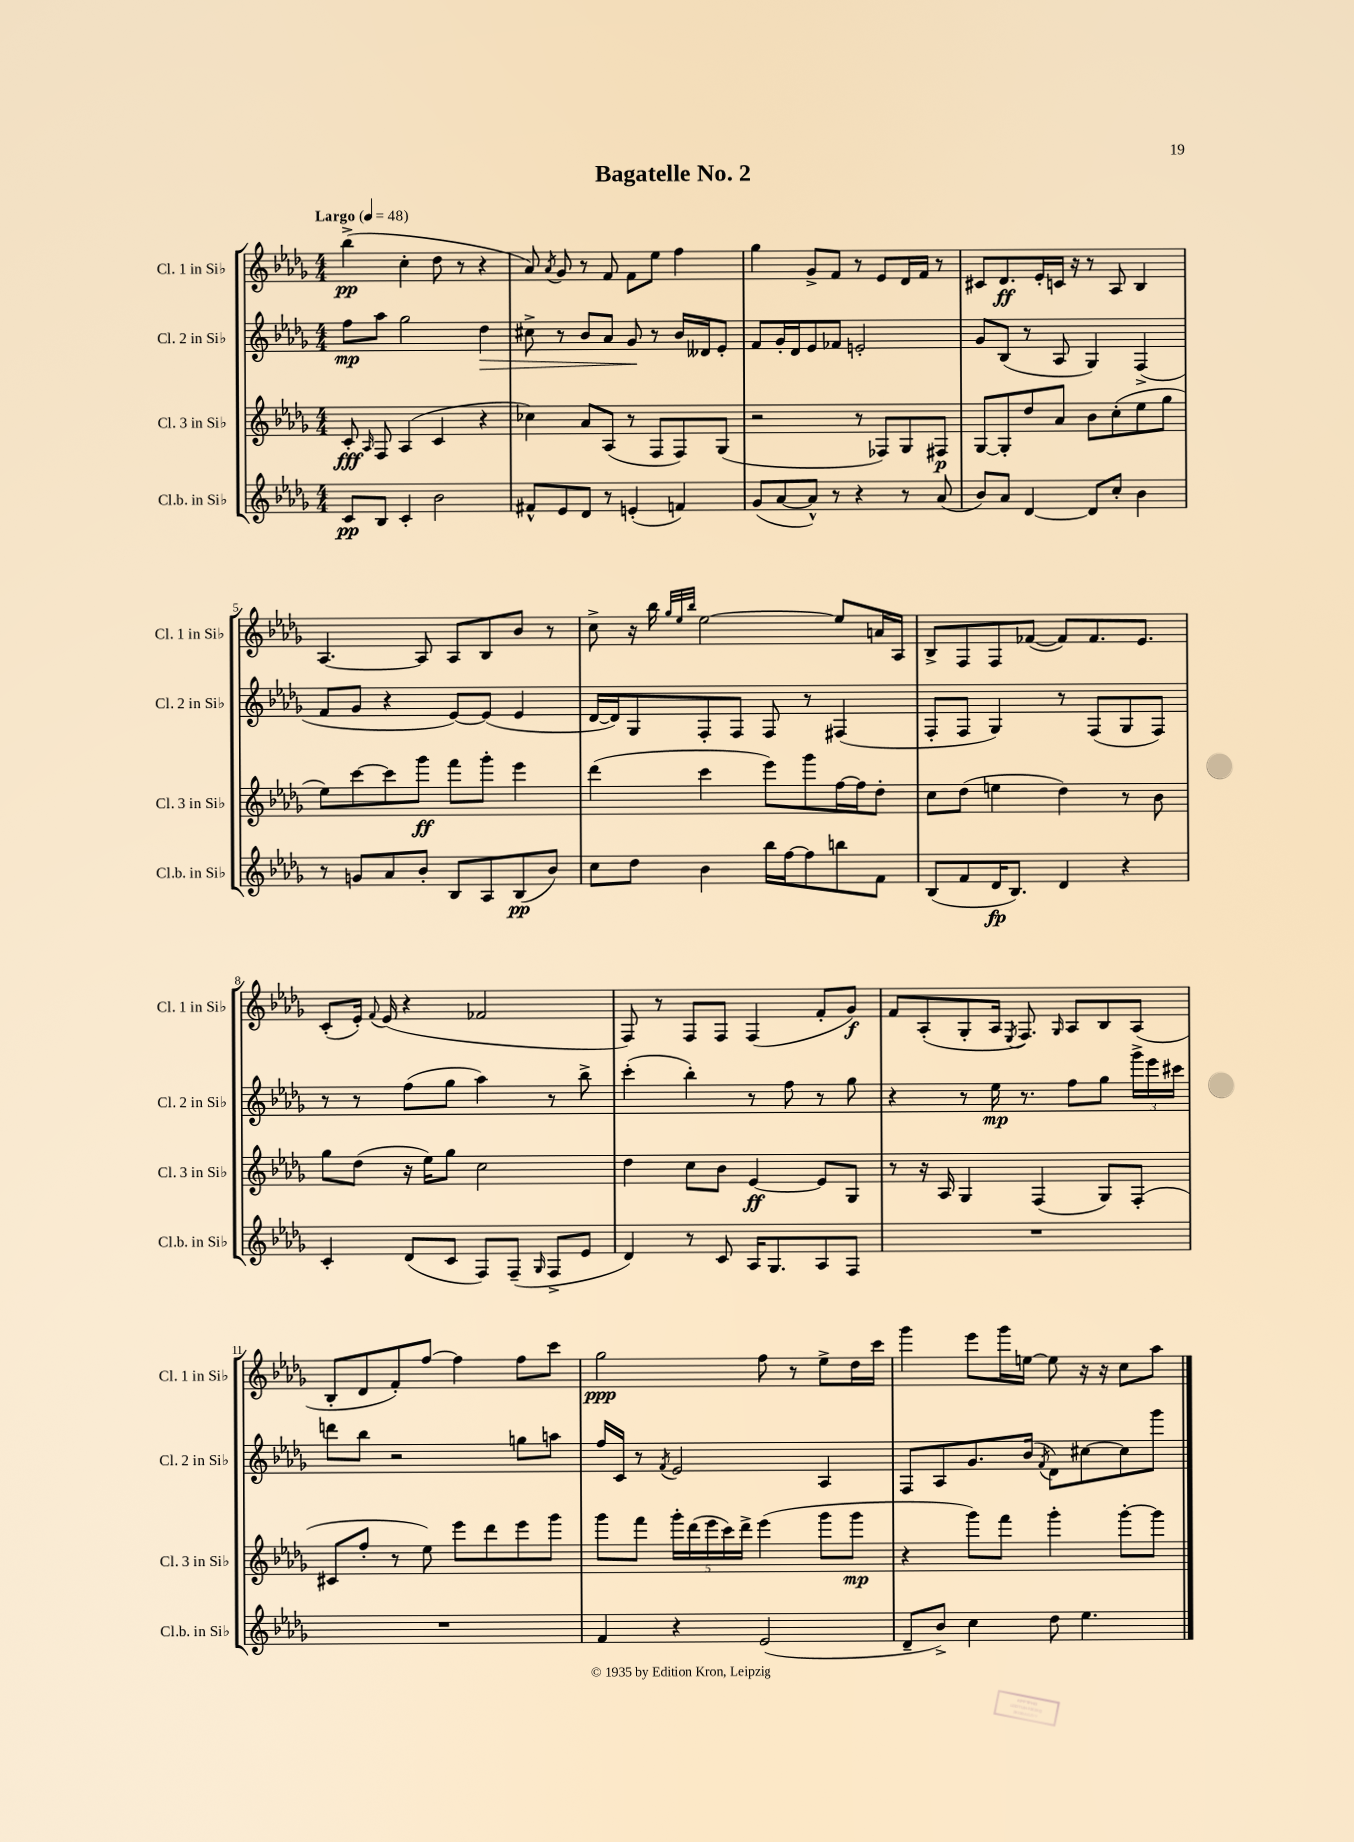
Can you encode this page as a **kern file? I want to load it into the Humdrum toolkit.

**kern	**kern	**kern	**kern
*staff4	*staff3	*staff2	*staff1
*clefG2	*clefG2	*clefG2	*clefG2
*k[b-e-a-d-g-]	*k[b-e-a-d-g-]	*k[b-e-a-d-g-]	*k[b-e-a-d-g-]
*M4/4	*M4/4	*M4/4	*M4/4
*MM48	*MM48	*MM48	*MM48
8c	8c'	8ff	(4bb-^
.	16qqA-	.	.
8B-	8F	8aa-	.
4c'	(4A-	2gg-	4cc'
2b-	4c	.	8dd-
.	.	.	8r
.	4r	4dd-	4r
=	=	=	=
8f#^^	4cc-)	8cc#^	8a-)
.	.	.	8qa-
8e-	.	8r	8g-
8d-	8a-	8b-	8r
8r	(8A-	8a-	8f
(4e'	8r	8g-	8f
.	8F	8r	8ee-
4f)	8F)	16b-	4ff
.	.	16d--	.
.	(8G-	8e-'	.
=	=	=	=
(8g-	2r	8f	4gg-
[8a-	.	16g-'	.
.	.	16d-	.
8a-^^])	.	8e-	8g-^
8r	.	8f-	8f
4r	8r	2e'	8r
.	8F-)	.	8e-
8r	8G-	.	16d-
.	.	.	16f
(8a-	8F#	.	8r
=	=	=	=
8b-)	[8G-	8g-	8c#
8a-	8G-']	(8B-	8.d-
[4d-	8dd-	8r	.
.	.	.	16e-'
.	8a-	8A-	16c
.	.	.	16r
8d-]	8b-	4G-)	8r
8cc'	(8cc'	.	8A-
4b-	8ee-	(4F^	4B-
.	8gg-	.	.
=	=	=	=
8r	8ee-)	8f	[4.A-
8g	[8ccc	8g-	.
8a-	8ccc]	4r	.
8b-'	8ggg-	.	8A-]
8B-	8fff	[8e-)	8A-
8A-	8ggg-'	(8e-]	8B-
(8B-	4eee-	4e-	8b-
8b-)	.	.	8r
=	=	=	=
8cc	(4ddd-	[16d-	8cc^
.	.	16d-])	.
8dd-	.	8G-	16r
.	.	.	16bb-
.	.	.	32qqgg-
.	.	.	32qqee-
.	.	.	32qqbb-
4b-	4ccc	8F'	[2ee-
.	.	8F	.
16bb-	8eee-)	8F	.
[16ff	.	.	.
8ff]	8ggg-	8r	.
8bb	[16ff	(4F#	8ee-]
.	16ff]	.	.
8f	8dd-'	.	16a
.	.	.	16A-
=	=	=	=
(8B-	8cc	8F'	8B-^
8f	(8dd-	8F	8F
16d-	4ee	4G-)	8F
8.B-)	.	.	.
.	.	.	([8f-
4d-	4dd-)	8r	8f-])
.	.	(8F	8.f-
4r	8r	8G-	.
.	.	.	8.e-
.	8b-	8F)	.
=	=	=	=
4c'	8gg-	8r	(8c'
.	(8dd-	8r	16e-')
.	.	.	8qqf
.	.	.	(16e-
(8d-	16r	(8ff	4r
.	16ee-)	.	.
8c	8gg-	8gg-	.
8F)	2cc	4aa-)	2f-
(8F~	.	.	.
16qqG-	.	.	.
8F^	.	8r	.
8e-	.	8bb-^	.
=	=	=	=
4d-)	4dd-	(4ccc'	8F)
.	.	.	8r
8r	8cc	4bb-')	8F
8c	8b-	.	8F
16A-	[4e-	8r	(4F
8.G-	.	.	.
.	.	8ff	.
8A-	8e-]	8r	8f'
8F	8G-	8gg-	8g-)
=	=	=	=
1r	8r	4r	8f
.	16r	.	(8A-'
.	16A-	.	.
.	4G-	8r	8G-'
.	.	16ee-	16A-
.	.	.	8qE-
.	.	8.r	8.F)
.	(4F	.	.
.	.	.	16qqG-
.	.	8ff	8A-
.	8G-)	8gg-	8B-
.	(8F'	24ggg-^	(8A-
.	.	24eee-	.
.	.	24ccc#	.
=	=	=	=
1r	8c#	8ddd	8B-'
.	8ff'	8bb-	8d-
.	8r	2r	8f')
.	8ee-)	.	[8ff
.	8eee-	.	4ff]
.	8ddd-	.	.
.	8eee-	8gg	8ff
.	8ggg-	8aa	8ccc
=	=	=	=
4f	8ggg-	16ff	2gg-
.	.	16c	.
.	8fff	8r	.
.	.	8qf	.
4r	20ggg-'	2e-	.
.	(20ddd-	.	.
.	20eee-	.	.
.	20ccc)	.	.
.	20ddd-^	.	.
(2e-	(4eee-	.	8ff
.	.	.	8r
.	8ggg-	4A-	8ee-^
.	8ggg-	.	16dd-
.	.	.	16ccc
=	=	=	=
8d-~	4r	8F	4ggg-
8b-^)	.	8A-	.
4cc	8ggg-)	8.g-	8eee-
.	8fff	.	16ggg-
.	.	(16b-	[16ee
.	.	8qf	.
8dd-	4ggg-'	8d-)	8ee]
4.ee-	.	[8cc#	16r
.	.	.	16r
.	[8ggg-'	8cc#]	8cc
.	8ggg-]	8ggg-	8aa-
==	==	==	==
*-	*-	*-	*-
